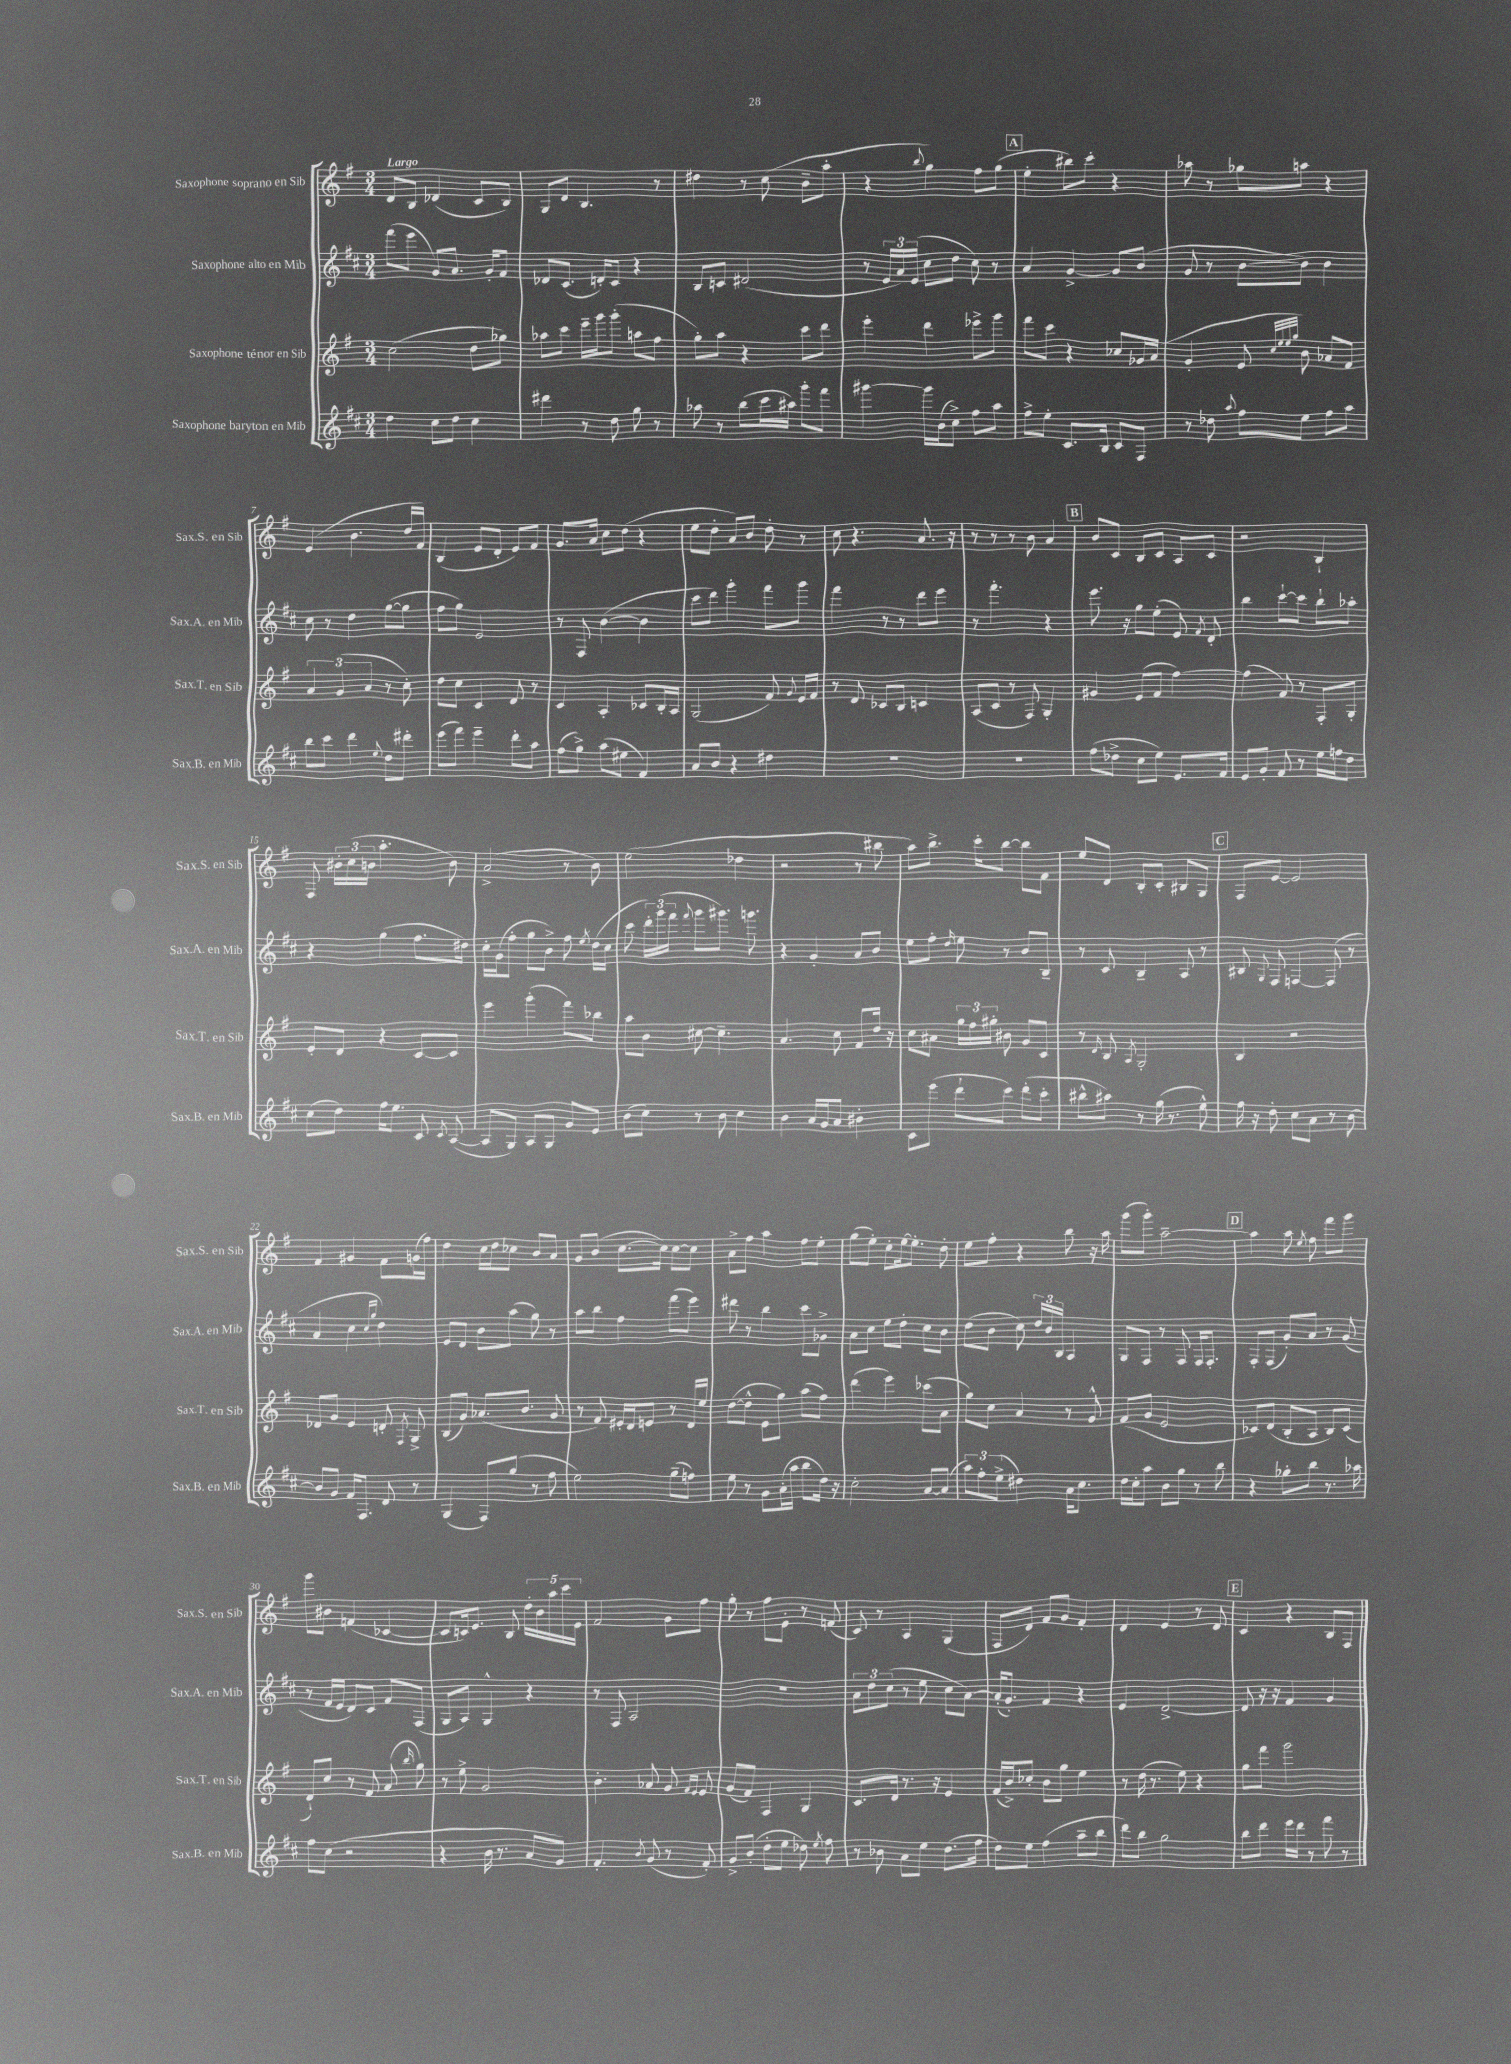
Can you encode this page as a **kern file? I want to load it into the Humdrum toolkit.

**kern	**kern	**kern	**kern
*staff4	*staff3	*staff2	*staff1
*clefG2	*clefG2	*clefG2	*clefG2
*k[f#c#]	*k[f#]	*k[f#c#]	*k[f#]
*M3/4	*M3/4	*M3/4	*M3/4
4dd	(2cc	(8fff#	8d
.	.	8eee	8B
8cc#	.	8g)	(4d-
8dd	.	8.a	.
4cc#	8dd	.	8c
.	.	16g'	.
.	8gg-)	8f#	8B)
=	=	=	=
4ddd#	8aa-	8d-	8G
.	8ccc	(8.c#	8d
8r	16eee~	.	4.B
.	16ggg	16d')	.
8dd	(8ggg'	8c#	.
8gg	8aa	4r	.
8r	8ff#	.	8r
=	=	=	=
8aa-	8gg')	8B	4dd#
8r	8aa	8c	.
(8bb	4r	(2d#	8r
16ccc#	.	.	(8cc
16aa#)	.	.	.
8ggg'	8ccc	.	8b~
8fff#	8ddd	.	8aa'
=	=	=	=
[4ggg#	4eee'	8r	4r
.	.	24e	.
.	.	24a)	.
.	.	(24e	.
.	.	.	8qqbb
16ggg#]	4ddd	8cc#	4gg)
(16b	.	.	.
8cc#^)	.	8dd	.
8ff#	8eee-^	8cc#)	8ff#
8aa	8ggg	8r	(8gg
=	=	=	=
8ff#^	8fff#	4a	4ee'
8ee'	8ccc	.	.
8.c#	4r	[4g^	8bb#)
.	.	.	8ccc'
16B	.	.	.
8c#	8cc-	8g]	4r
8F#	16g-	(8b	.
.	(16a	.	.
=	=	=	=
8r	4g'	8g	8aa-
8dd-	.	8r	8r
8qqaa	.	.	.
8ff#	8e	[8b	8gg-
.	32qqcc	.	.
.	32qqee	.	.
.	32qqee	.	.
.	32qqgg	.	.
8ee	8b)	8b])	8aa
8ff#	8a-	4b	4r
8aa	8f#	.	.
=	=	=	=
8bb	6a	8cc#	(4e
8ccc#	.	8r	.
.	(6g	.	.
4ddd	.	4dd	4.b
.	6a	.	.
8qqee	.	.	.
8dd	8r	([8gg	.
8ddd#'	8cc')	8gg]	16dd
.	.	.	16f#)
=	=	=	=
(8eee	8dd	8ff#	(4B
8fff#)	8cc	8gg)	.
4eee~	4c	2e	8e
.	.	.	8d'
8ddd'	8d	.	8e)
8aa	8r	.	8f#
=	=	=	=
(8ff#	4c	8r	8.g
8gg^)	.	8F#	.
.	.	.	16a
(8aa	4A'	([4b	8cc
8ee#	.	.	(8dd
4f#)	8c-	4b]	4r
.	16B'	.	.
.	16A	.	.
=	=	=	=
8a	(2G	8ccc#	8ee
8b	.	8ddd)	8dd'
4r	.	4ggg'	8a)
.	.	.	8b
4dd#	8f#)	8fff#	8dd'
.	8qqg	.	.
.	16e	8ggg	8r
.	16f#	.	.
=	=	=	=
2.r	8r	4fff#	8cc
.	8d	.	4.r
.	8c-	8r	.
.	8B	8r	.
.	4c	8ddd	8.a
.	.	8eee	.
.	.	.	16r
=	=	=	=
2.r	(8A	8r	8r
.	8c	4.fff#'	8r
.	8r	.	8r
.	8F#)	.	8b
.	4G'	4r	4a
=	=	=	=
(8ff#	4g#	8.eee	8b
8dd-^	.	.	8c
.	.	16r	.
8cc#	(8e	8gg	8B
8ee)	8f#	(8ee'	8c
8.e	[4ff#)	8e)	8A
.	.	8qf#	.
.	.	8d'	8c
16f#	.	.	.
=	=	=	=
8e	(4ff#]	4bb	2r
8g'	.	.	.
8f#	8f#)	[8ccc#`	.
8r	8r	8ccc#]	.
16ee	8F#'	8bb`	4B`
16ff	.	.	.
8dd	8G'	8aa-'	.
=	=	=	=
(8cc#	8e'	4r	8F#
8dd)	8d	.	24b#'
.	.	.	(24cc
.	.	.	24b
16ff#	4r	(4gg	4.aa'
8.ee	.	.	.
8c#	[8c	8.ff#	.
8qc#	.	.	.
([8A	8c]	.	8b)
.	.	16dd#)	.
=	=	=	=
8A]	4eee	16cc#'	(2a^
.	.	(16g	.
8G)	.	8ff#'	.
8A	(4ggg'	8gg	.
8G	.	8b^)	.
8g	8fff#)	8ff#	8r
.	.	8qee	.
8e	8bb-	(16dd	8b)
.	.	16cc#	.
=	=	=	=
(8b	8aa	8ccc#	(2ee
8cc#)	8b	24ddd')	.
.	.	(24ggg	.
.	.	24fff#	.
.	.	8qqfff#	.
8r	[8cc#	8ggg	.
8b	4.cc#~]	8.ggg#)	.
4cc#	.	.	4dd-
.	.	8.ggg	.
=	=	=	=
4b	4.a	4r	2r
16a	.	4g'	.
16g	.	.	.
8a	8cc	.	.
4b#'	8f#	8a	8r
.	16dd	8b	8bb#
.	16r	.	.
=	=	=	=
8c#	8cc	8ee	8aa)
(8eee	8a#	8ff#'	8.bb^
.	.	16qqdd	.
8ddd`	24gg	8ee	.
.	24ff#	.	.
.	.	.	16ccc'
.	24gg#'	.	.
8ccc#)	8b#	8r	[8bb
(8ddd'	8g	8b	8bb]
8ccc#'	8c	8B~	8f#
=	=	=	=
8bb#^^	8r	8r	8ee
.	16qqd	.	.
8aa#)	8B	8c#	8d
.	8qA	.	.
8r	2G'	4B~	8B'
(16gg	.	.	8c'
8.r	.	.	.
.	.	8A	8B#
8ee^^)	.	8r	8G
=	=	=	=
16ff#	4B	8B#	8F#
16r	.	.	.
.	.	8qqG	.
8dd'	.	8F#	[8e
8cc#	2r	[4F	2e]
8a	.	.	.
8r	.	(8F]	.
[8b	.	8r	.
=	=	=	=
8b]	8d-	4a	4f#
8g	8g	.	.
16f#	4e	4cc#	4g#
8.F#	.	.	.
.	.	16qqcc#	.
.	.	16qqgg	.
8d	8d'	4dd)	8f#
.	8qF#	.	.
8r	8G^	.	(16g
.	.	.	16ff#)
=	=	=	=
(4G	(8B	8e	4dd
.	8g)	8d	.
8F#)	(8.a-	8b	16cc
.	.	.	16dd
(8gg	.	(8aa	8cc-
.	8.b	.	.
8r	.	8gg)	8b
8ff#	8g	8r	8a
=	=	=	=
2ee)	8r	8aa	8g
.	8f#)	8bb	(8b
.	16e#'	4ff#	[8.cc
.	16d	.	.
.	8e	.	.
.	.	.	16cc])
(8gg~	8r	(8fff#	[8cc
8ff)	16d	8eee)	8cc]
.	16ee	.	.
=	=	=	=
8ee	([8dd	8ddd#	8a^
8r	8dd^^]	8r	8ff#
8g	8e	4bb	4aa
(16a'	8gg)	.	.
16aa	.	.	.
8bb	(8aa	8ccc#	8ff#
16dd)	8ff#)	8g-^	8ee'
16r	.	.	.
=	=	=	=
2cc#'	(4ddd	8a	(8gg
.	.	8cc#	8ee')
.	4eee)	8ee	8cc'
.	.	8dd'	[16ee
.	.	.	8.ee']
[8a	(8ccc-	8cc#	.
(8a]	8a	8b	8dd'
=	=	=	=
12aa)	8gg)	(8dd	8ee
12ff#'	.	.	.
.	8cc	8b	8ff#'
(12ee^	.	.	.
4dd#)	4a	8cc#)	4r
.	.	24dd	.
.	.	24b	.
.	.	24B	.
16a	8r	4A	8bb
8.cc#	.	.	.
.	8g^^	.	16r
.	.	.	16aa
=	=	=	=
16dd	(8f#	8G	(8ggg
16cc#'	.	.	.
8aa	8g	8F#	8ggg')
8b	2e	8r	[2aa~
8gg	.	8F#	.
8r	.	16F#	.
.	.	8.F#'	.
8bb	.	.	.
=	=	=	=
4r	8c-)	8F#'	4aa]
.	(8d	(8F#	.
8gg-'	8B'	8g')	8aa
.	.	.	8qee
8bb	8A	8a	8ff#
8.r	8B)	8r	8fff#
.	(8c-	(8g	8ggg
16aa-	.	.	.
=	=	=	=
8ff#	8d`)	8r	8ggg
(8cc#	8cc	16f#	8b#
.	.	16e	.
2r	8r	8d)	(4f
.	8f#	8c#	.
.	(8a	8f#	[4c-
.	16qqbb	.	.
.	8gg)	(8F#	.
=	=	=	=
4r	8r	8G	8c-]
.	8ee^	8A)	16c)
.	.	.	8.e
16b	2g	4G^^	.
8.r	.	.	.
.	.	.	8B
8a	.	4r	20dd'
.	.	.	20b
.	.	.	20aa
8g)	.	.	.
.	.	.	20ccc
.	.	.	20e
=	=	=	=
4.f#'	4.b'	8r	2f#
.	.	8F#	.
.	.	2A	.
8qb	.	.	.
(8g	8a-	.	.
8r	8g	.	8g
.	16qqf#	.	.
.	16qqe	.	.
8f#')	8e	.	8ff#
=	=	=	=
8g^	(8g	2.r	8gg'
(8b'	8f#)	.	8r
8dd'	4F#	.	8ff#
8ee	.	.	8e'
8dd-)	4G	.	8r
8qee	.	.	.
8ff#	.	.	(8f
=	=	=	=
8r	8.c	12a	8c)
.	.	12dd	.
8b-	.	.	8r
.	.	(12cc#	.
.	16d	.	.
8a	8.r	8r	4A
8ee	.	8ee	.
.	16r	.	.
(8.dd	4e	8cc#	(4G
.	.	[8a)	.
16ff#	.	.	.
=	=	=	=
8dd)	(16f#	(16a']	8F#
.	16b^)	8.g')	.
8ee	8cc-'	.	8d)
(4ff#	8b	4f#	8f#
.	8gg	.	8g
8aa~	4ee	4r	4f#'
8bb	.	.	.
=	=	=	=
8ddd)	8r	4e	4d
8bb	(16dd	.	.
.	8.r	.	.
2gg	.	[2d^	4e
.	8ee)	.	.
.	4r	.	8r
.	.	.	8d
=	=	=	=
8bb	8gg	8d]	4c
8ddd	8fff#	16r	.
.	.	16r	.
16eee	2ggg	4f#	4r
16ddd	.	.	.
8r	.	.	.
8fff#	.	4g	8B
8r	.	.	8F#
==	==	==	==
*-	*-	*-	*-
